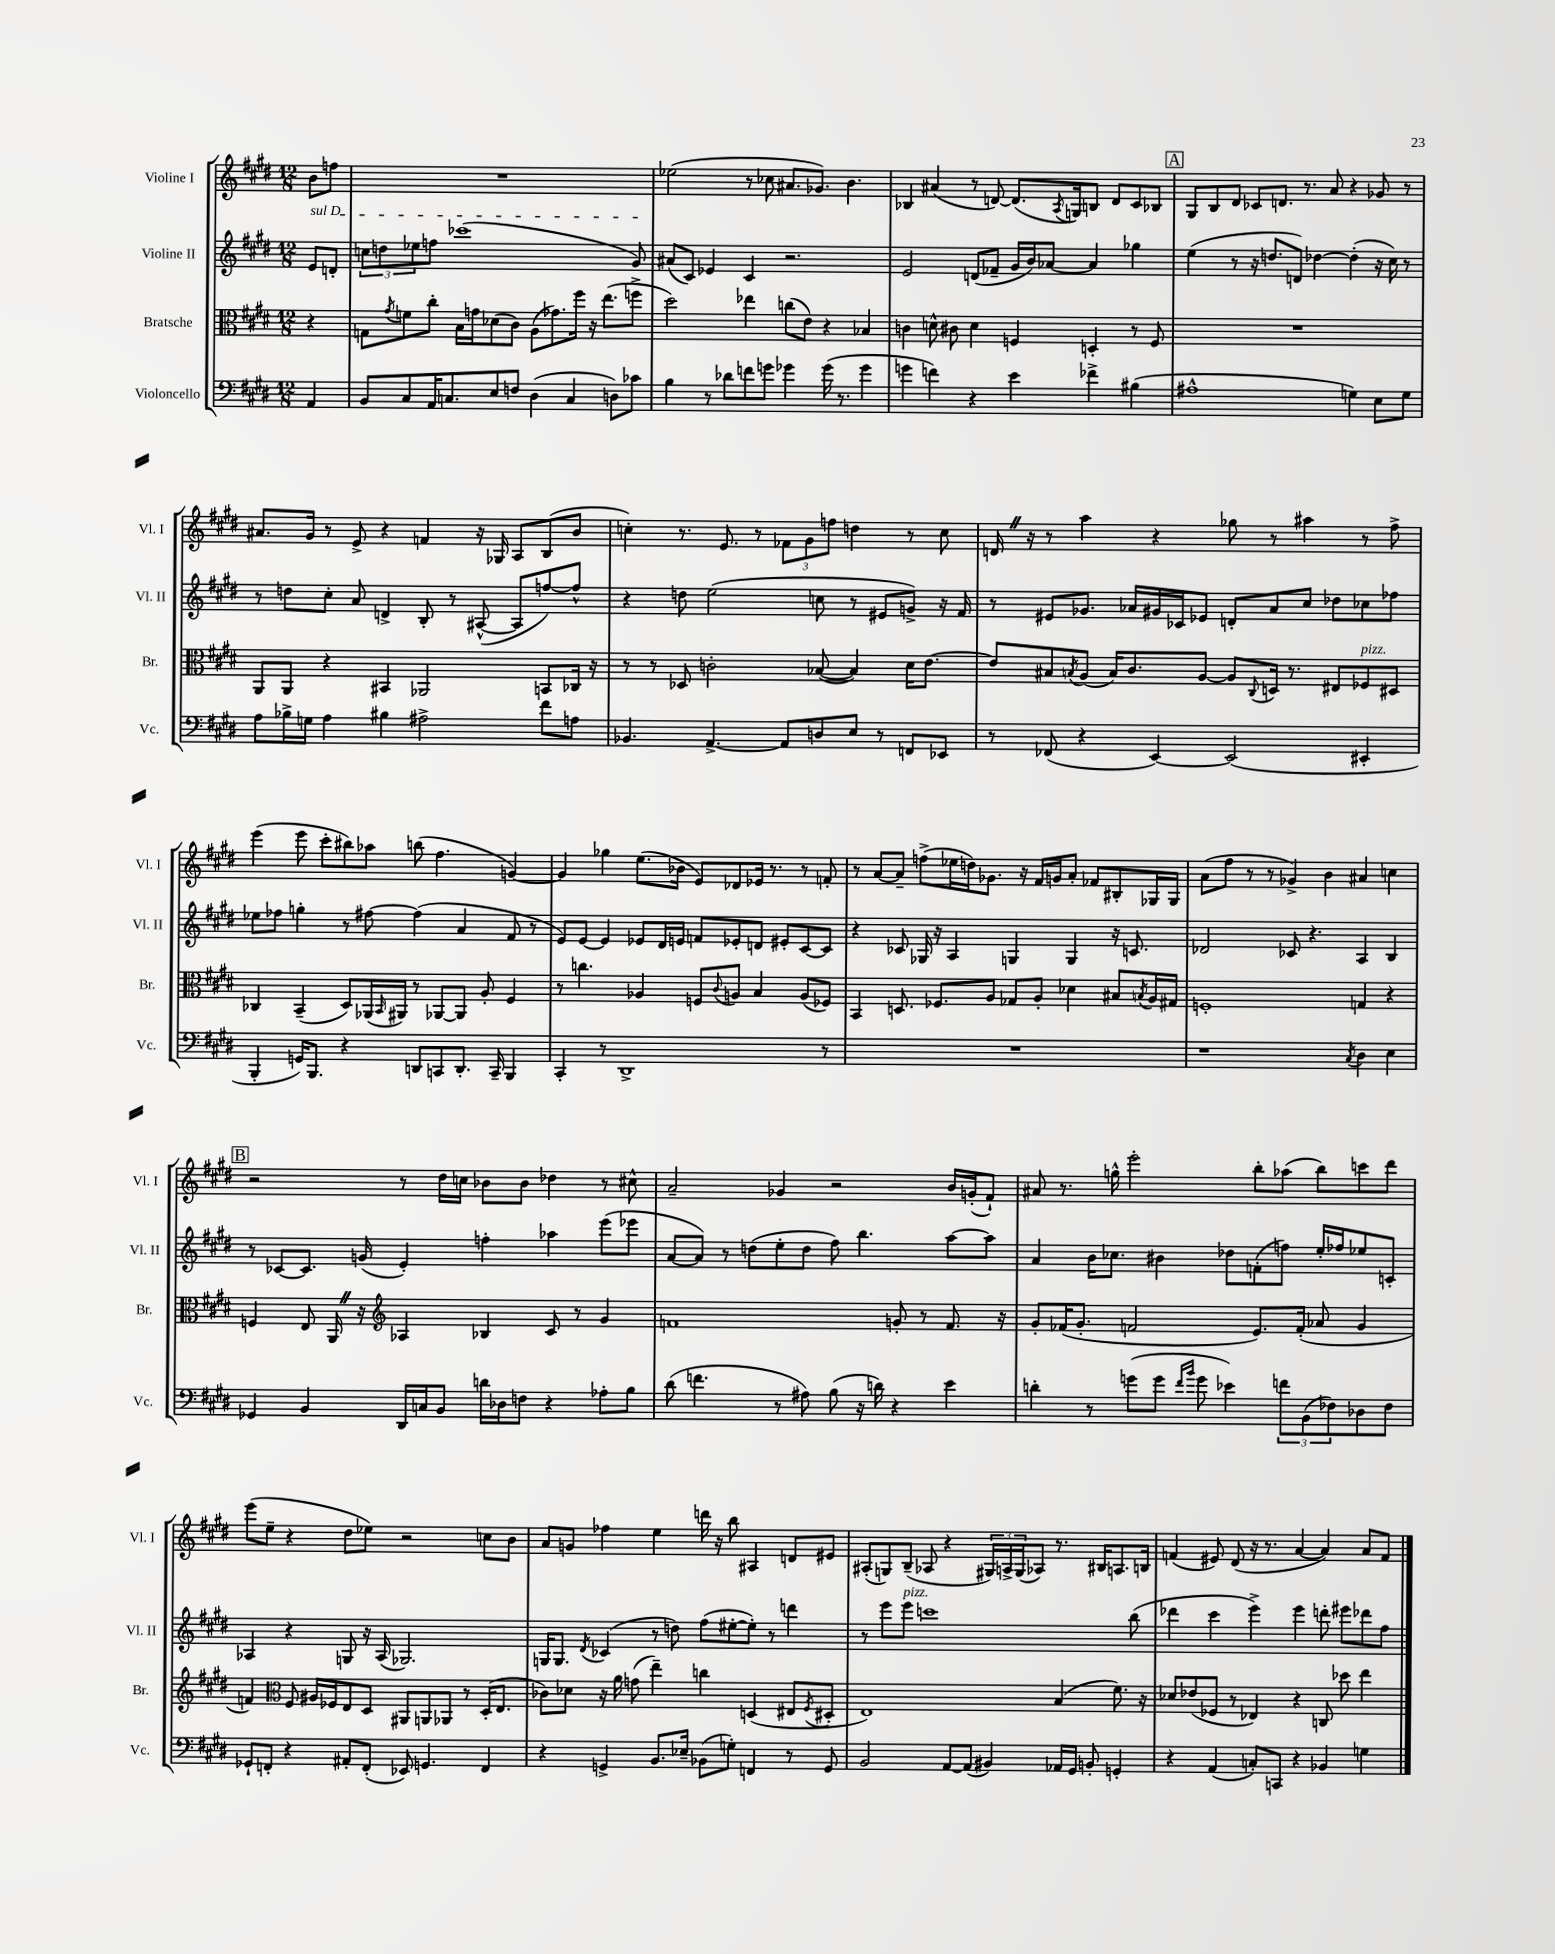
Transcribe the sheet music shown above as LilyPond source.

<<
\new StaffGroup <<
\new Staff = "s0" \with { instrumentName = "Violine I" shortInstrumentName = "Vl. I" } {
    \clef treble \key e \major \numericTimeSignature \time 12/8 \partial 4
    b'8 f''8 |
    R1. |
    ees''2( r8 ces''8 ais'8. ges'8.) b'4. |
    bes4 ais'4( r8 d'8~) d'8.( \acciaccatura { a8 } g16) b8 d'8 cis'8 bes8 |
    \mark \markup { \box "A" } gis8 b8 dis'8 ces'8 d'8. r8. a'8 r4 ges'8 r8 |
    ais'8. gis'16 r8 e'8-> r4 f'4 r16 ges16 a8 b8( b'8 |
    c''4-.) r8. e'8. r8 \tuplet 3/2 { fes'8 gis'8 f''8 } d''4 r8 c''8 |
    d'16 \once \override BreathingSign.text = \markup { \musicglyph "scripts.caesura.straight" } \breathe r16 r8 a''4 r4 ges''8 r8 ais''4 r8 fis''8-> |
    e'''4( e'''8 cis'''8-. bis''8) aes''8 b''8( fis''4. g'4~) |
    g'4 ges''4 e''8.( bes'16 e'8) des'8 ees'16 r8. r8 f'8-. |
    r8 a'8~ a'8-- f''8->( ees''16 d''16) ges'8. r16 fis'16 g'16 a'8-. fes'8 bis8-. ges16 ges16 |
    a'8( fis''8 r8 r8 ges'4->) b'4 ais'4 c''4 |
    \mark \markup { \box "B" } r2 r8 dis''16 c''16 bes'8 bes'8 des''4 r8 cis''8-^ |
    a'2-- ges'4 r2 b'16 g'16-.( fis'8-!) |
    ais'8 r8. g''16-^ e'''2-. b''8-. aes''8( b''8) c'''8 dis'''8 |
    e'''8( e''8-- r4 dis''8 ees''8) r2 c''8 b'8 |
    a'8 g'8 fes''4 e''4 d'''16 r16 b''8 ais4 d'8 eis'8 |
    ais8-.( g8) b8--( aes8 r4 \tuplet 3/2 { gis16) a16-> gis16( } aes8) r8. bis16 a8. b16 |
    f'4( eis'8) dis'8( r16 r8. a'4~ a'4) a'8 f'8 \bar "|." |
}
\new Staff = "s1" \with { instrumentName = "Violine II" shortInstrumentName = "Vl. II" } {
    \clef treble \key e \major \numericTimeSignature \time 12/8 \partial 4
    \once \override TextSpanner.bound-details.left.text = \markup { \italic "sul D" } e'8\startTextSpan d'8-. |
    \tuplet 3/2 { c''8 d''8 ees''8 } f''8 ces'''1( gis'8\stopTextSpan) |
    ais'8( cis'8) ees'4 cis'4 r2. |
    e'2 d'8( fes'8-- gis'16 b'16) aes'8~ aes'4 ges''4 |
    \mark \markup { \box "A" } e''4( r8 r16 d''8. d'8) des''4~ des''4-.( r16 cis''16) r8 |
    r8 d''8 cis''8-. a'8 d'4-> b8-. r8 ais8~-^( ais8 f''8~) f''8-^ |
    r4 d''8 e''2( c''8 r8 eis'8 g'8->) r16 fis'16 |
    r8 eis'8 ges'8. aes'16 gis'16 ces'16 ees'8 d'8-. aes'8 cis''8 des''8 ces''8 fes''8 |
    ees''8 fes''8 g''4-. r8 fis''8~ fis''4( a'4 fis'8 r8 |
    e'8) e'8~ e'4 ees'8 dis'16 e'16 f'8 ees'8-. d'8 eis'8-. cis'8~ cis'8 |
    r4 ces'8 ges16 r16 a4 g4 g4 r16 c'8. |
    des'2 ces'8 r4. a4 b4 |
    \mark \markup { \box "B" } r8 ces'8~ ces'8. g'16( e'4-.) f''4-. aes''4 e'''8( ees'''8 |
    a'8~ a'8) r8 d''8( e''8-. d''8 fis''8) b''4. a''8~ a''8 |
    a'4 b'16 ces''8. bis'4 des''8 f'8-.( f''8) e''16-. fes''16 ees''8 c'8-. |
    aes4 r4 g8 r16 aes16( ges2.) |
    g16 g8. \acciaccatura { dis'8 } ces'4( r8 d''8) fis''8( eis''8~-. eis''8-.) r8 d'''4 |
    r8 e'''8 e'''8^\markup { \italic "pizz." } c'''1 b''8( |
    des'''4 cis'''4 e'''4->) e'''4 d'''8-. eis'''8 des'''8 fis''8 \bar "|." |
}
\new Staff = "s2" \with { instrumentName = "Bratsche" shortInstrumentName = "Br." } {
    \clef alto \key e \major \numericTimeSignature \time 12/8 \partial 4
    r4 |
    g8 \acciaccatura { gis'8 } f'8 cis''8-. b16 g'16 des'8( cis'8) a8( ges'8.) fis''16 r16 e''8.( f''8-> |
    dis''2) ees''4 c''8( e'8) r4 bes4 |
    c'4 d'8-^ cis'8 d'4 f4 d4-. r8 f8 |
    \mark \markup { \box "A" } R1. |
    a,8 a,8 r4 bis,4 aes,2 b,8 ces16 r16 |
    r8 r8 des8 c'2-. bes8~( bes4) dis'16 e'8.~ |
    e'8 bis8 \acciaccatura { b8 } a8( b16) cis'8. a8~ a8 \appoggiatura { cis8 } d16 r8. eis8 fes8^\markup { \italic "pizz." } dis8 |
    ces4 b,4--( dis8) aes,16( \grace { b,16 } ais,16) r8 aes,8~ aes,8 a8-. fis4 |
    r8 c''4. aes4 f8 \appoggiatura { cis'8 } a8 b4 a8( fes8) |
    b,4 d8. fes8. a8 ges8 a8-. des'4 bis8 \acciaccatura { b8 } a16 gis16 |
    f1-. g4 r4 |
    \mark \markup { \box "B" } f4 e8 a,16 \once \override BreathingSign.text = \markup { \musicglyph "scripts.caesura.straight" } \breathe r16 \clef treble aes4 bes4 cis'8 r8 gis'4 |
    f'1 g'8-. r8 f'8. r16 |
    gis'8-. fes'16( gis'8.-. f'2 e'8.) f'16-.( aes'8 gis'4 |
    f'4) \clef alto fis8 ais16 fes16 e8 dis8 ais,8 a,8 aes,8 r8 dis16-.( e8. |
    ces'8) des'8 r16 a'16 g'8( e''4--) c''4 d4( eis8 \acciaccatura { fis8 } dis8-. |
    e1) b4( fis'8.) r16 |
    des'8 ees'8( fes8 r8 ees4) r4 c8 des''8 e''4 \bar "|." |
}
\new Staff = "s3" \with { instrumentName = "Violoncello" shortInstrumentName = "Vc." } {
    \clef bass \key e \major \numericTimeSignature \time 12/8 \partial 4
    a,4 |
    b,8 cis8 a,16 c8. e8 f8 dis4( c4 d8) ces'8 |
    b4 r8 des'8 f'8 g'8 ges'4 ges'16( r8. ges'4 |
    g'4 f'4) r4 e'4 fes'4-> bis4( |
    \mark \markup { \box "A" } ais1-^ g4) e8 g8 |
    a8 bes16-> g16 a4 bis4 ais2-> fis'8 a8 |
    bes,4. a,4.~-> a,8 d8 e8 r8 f,8 ees,8 |
    r8 fes,8( r4 e,4~) e,2( eis,4-. |
    b,,4-. g,16) b,,8. r4 d,8 c,8 d,8.-. c,16-- b,,4 |
    cis,4-. r8 dis,1-> r8 |
    R1. |
    r1 \acciaccatura { cis8 } dis4 e4 |
    \mark \markup { \box "B" } ges,4 b,4 dis,16 c16 b,8 d'16 des16 f8 r4 aes8-. b8 |
    dis'8( f'4. r8 ais8) b8( r16 d'16) r4 e'4 |
    d'4-. r8 g'8( g'8 \grace { fis'16 b'16 } g'8 ees'4) \tuplet 3/2 { f'8 b,8( fes8) } des8 fes8 |
    ges,8-! f,8-. r4 ais,8-. f,8-.( ees,8) g,4. f,4 |
    r4 g,4-> b,8. ees16-- bes,8( g8-.) f,4 r8 g,8 |
    b,2 a,8~ a,8( bis,4) aes,16 gis,16 b,8-. g,4-. |
    r4 a,4( c8-.) c,8 r4 bes,4 g4 \bar "|." |
}
>>
>>
\layout { \context { \Score \remove "Bar_number_engraver" } }
